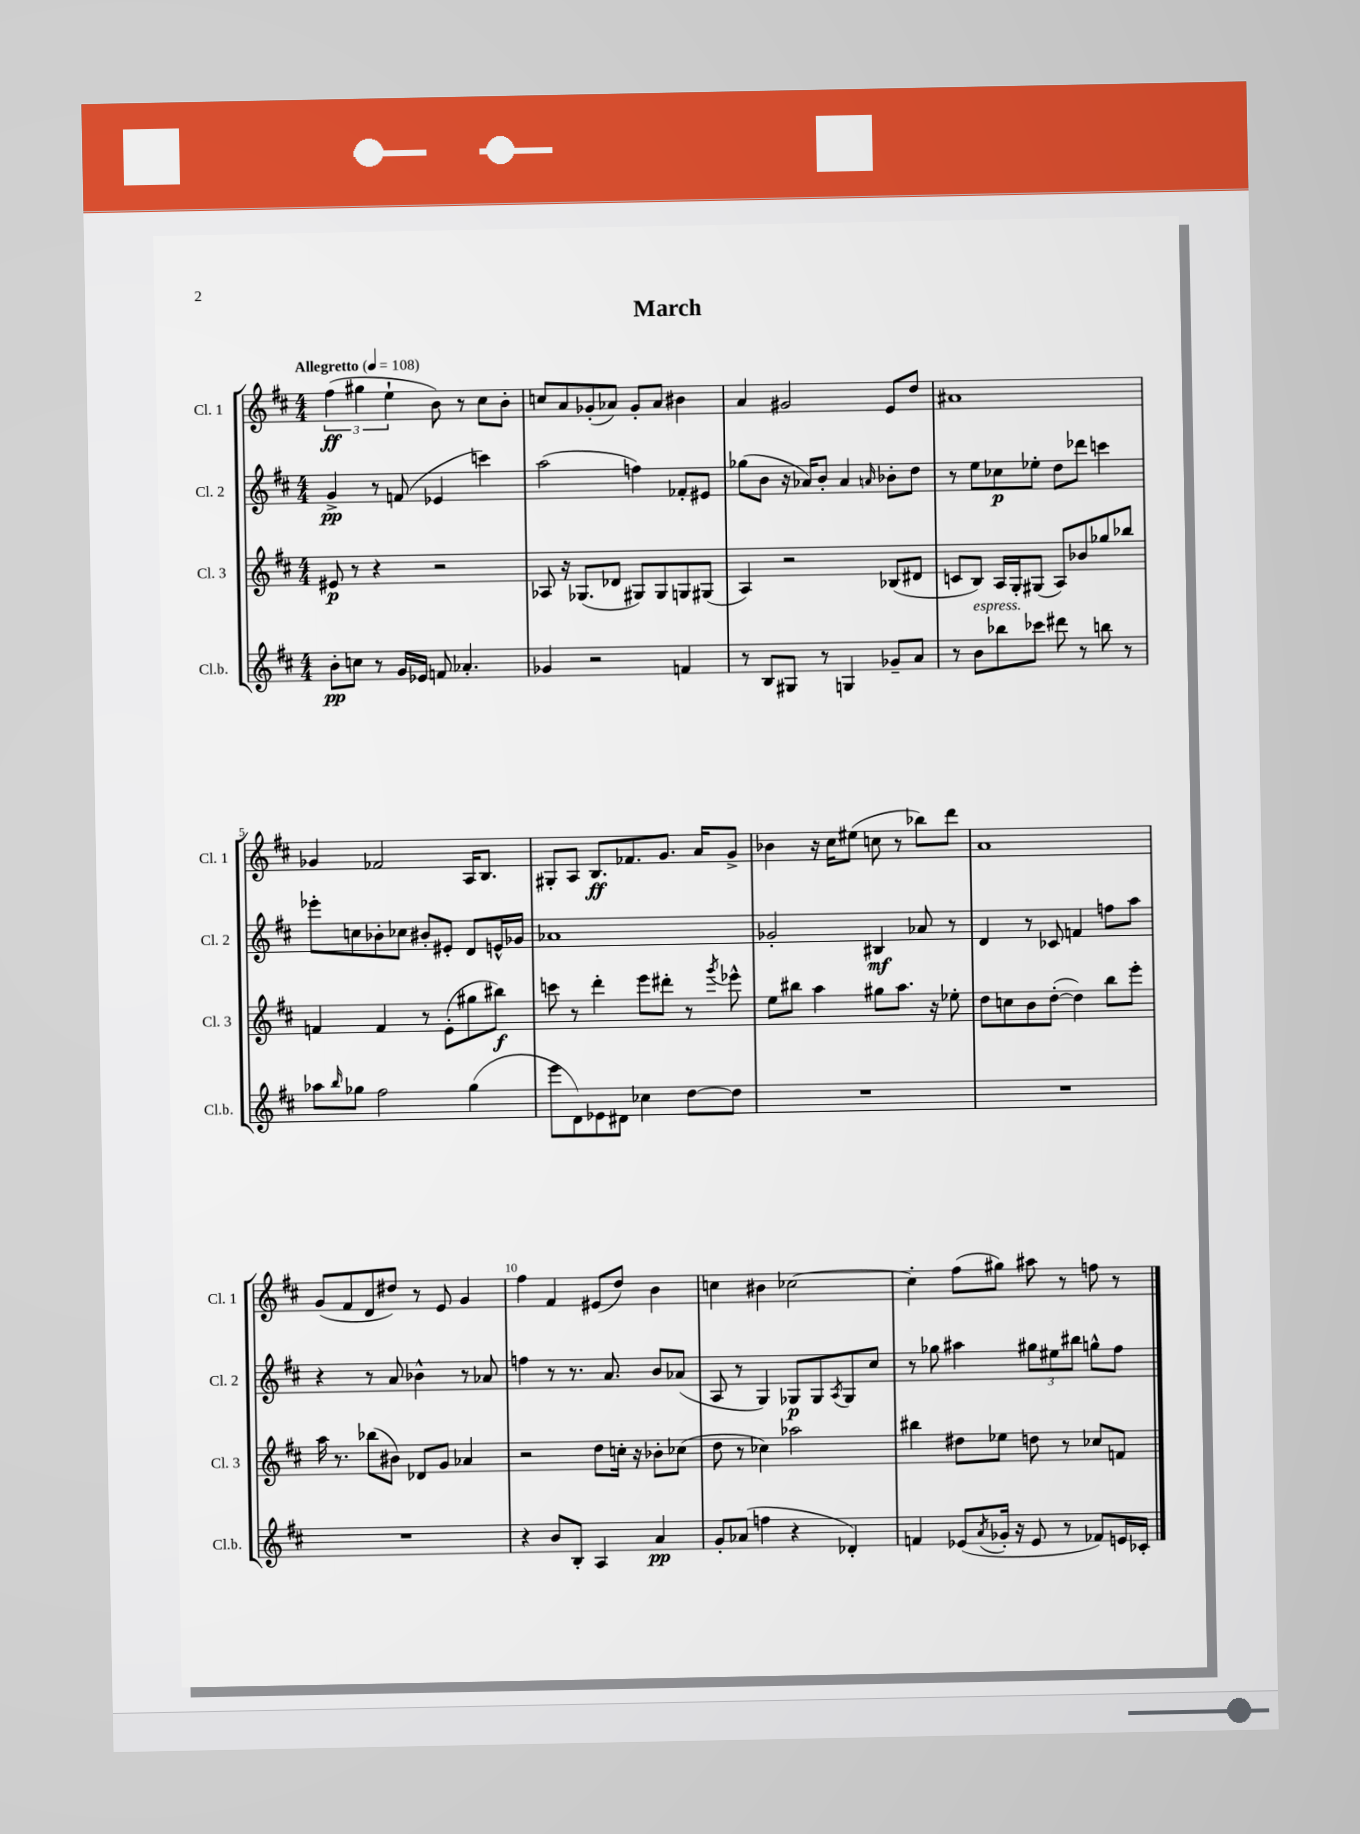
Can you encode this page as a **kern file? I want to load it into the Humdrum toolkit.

**kern	**kern	**kern	**kern
*staff4	*staff3	*staff2	*staff1
*clefG2	*clefG2	*clefG2	*clefG2
*k[f#c#]	*k[f#c#]	*k[f#c#]	*k[f#c#]
*M4/4	*M4/4	*M4/4	*M4/4
*MM108	*MM108	*MM108	*MM108
8b'\L	8e#/	4g^/	(6ff#\
8cc\J	8r	.	.
.	.	.	6gg#\
8r	4r	8r	.
.	.	.	6ee`\
16g/LL	.	(8f/	.
16e-/JJ	.	.	.
8f/	2r	4e-/	8b\)
4.a-'/	.	.	8r
.	.	4ccc\)	8cc#\L
.	.	.	8b'\J
=	=	=	=
4g-/	8A-/	(2aa\	8cc/L
.	16r	.	8a/
.	(8.G-/L	.	.
2r	.	.	(8g-'/
.	8d-/J	.	8a-/J)
.	8G#/L)	4ff\)	8g-'/L
.	8G#/	.	8a-/J
4f/	8G/	8f-'/L	4b#\
.	(8G#/J	8e#/J	.
=	=	=	=
8r	4A/)	(8gg-\L	4a/
8B/L	.	8b\J	.
8G#/J	2r	16r	2g#/
.	.	16a-/LK)	.
8r	.	8b'/J	.
4G/	.	4a-/	.
.	.	16qqa/	.
8g-~/L	(8B-/L	8b-'\L	8e/L
8a/J	8d#/J	8dd\J	8dd/J
=	=	=	=
8r	8c/L	8r	1a#
8b\L	8B/J)	8ee\L	.
8bb-\	16A/LL	8cc-\	.
.	16G'/J	.	.
8ccc-\J	(8G#/J	8ee-'\J	.
8ddd#\	8A/L)	8dd\L	.
8r	8b-/	8ddd-\J	.
8bb\	8gg-/	4ccc\	.
8r	8bb-/J	.	.
=	=	=	=
8aa-\L	4f/	8eee-'\L	4g-/
16qqbb/	.	.	.
8gg-\J	.	8cc\	.
2ff#\	4f/	8b-'\	2f-/
.	.	8cc-\J	.
.	8r	8b#'/L	.
.	(8e'\L	8e#'/J	.
(4gg-\	8gg#\	8d/L	16A/LK
.	.	.	8.B/J
.	8bb#\J)	16e^^/L	.
.	.	16g-/JJ	.
=	=	=	=
8eee\L	8ccc\	1a-	8G#'/L
8d\)	8r	.	8A/J
8e-\	4ddd'\	.	8.B/L
8d#\J	.	.	.
.	.	.	8.f-/
4cc-\	8eee\L	.	.
.	8ddd#'\J	.	8.g/J
[8dd\L	8r	.	.
.	.	.	16a/LK
.	8qggg/	.	.
8dd\]J	8eee-^^\	.	8g^/J
=	=	=	=
1r	8ee\L	2g-'/	4b-\
.	8bb#\J	.	.
.	4aa\	.	16r
.	.	.	16cc#\LK
.	.	.	(8ee#\J
.	8gg#\L	4B#/	8cc\
.	8.aa\J	.	8r
.	.	8a-/	8bb-\L)
.	16r	.	.
.	8ee-'\	8r	8ddd\J
=	=	=	=
1r	8dd\L	4d/	1a
.	8cc\	.	.
.	8b\	8r	.
.	([8dd'\J	8c-/	.
.	4dd\])	4f/	.
.	8bb\L	8ff\L	.
.	8eee'\J	8aa\J	.
=	=	=	=
1r	16aa\	4r	(8g/L
.	8.r	.	.
.	.	.	8f#/
.	(8bb-\L	8r	8d/
.	8b#\J)	8a/	8dd#/J)
.	8d-/L	4b-^^\	8r
.	8g/J	.	8e/
.	4a-/	8r	4g/
.	.	8a-/	.
=	=	=	=
4r	2r	4ff\	4ff#\
8b/L	.	8r	4f#/
8B'/J	.	8.r	.
4A/	8dd\L	.	(8e#/L
.	.	8.a/	.
.	16cc'\Jk	.	8dd/J)
.	16r	.	.
4a/	8b-'\L	8b/L	4b\
.	(8cc-\J	(8a-/J	.
=	=	=	=
8g'/L	8dd\	8A/	4cc\
(8a-/J	8r	8r	.
4ff\	4cc-\)	4G/)	4b#\
4r	2aa-\	8G-/L	[2cc-\
.	.	8G-/	.
.	.	8qA/	.
4d-'/)	.	8G-/	.
.	.	8cc#/J	.
=	=	=	=
4f/	4bb#\	8r	4cc-'\]
.	.	8gg-\	.
(8e-/L	8dd#\L	4aa#\	(8ff#\L
8qa/	.	.	.
16g-'/Jk	8ee-\J	.	8gg#\J)
16r	.	.	.
8e-/	8dd\	12gg#\L	8aa#\
.	.	12ee#\	.
8r	8r	.	8r
.	.	12bb#\J	.
8f-/L)	8cc-/L	8gg^^\L	8ff\
16e/L	8f/J	8ff#\J	8r
16c-'/JJ	.	.	.
==	==	==	==
*-	*-	*-	*-
